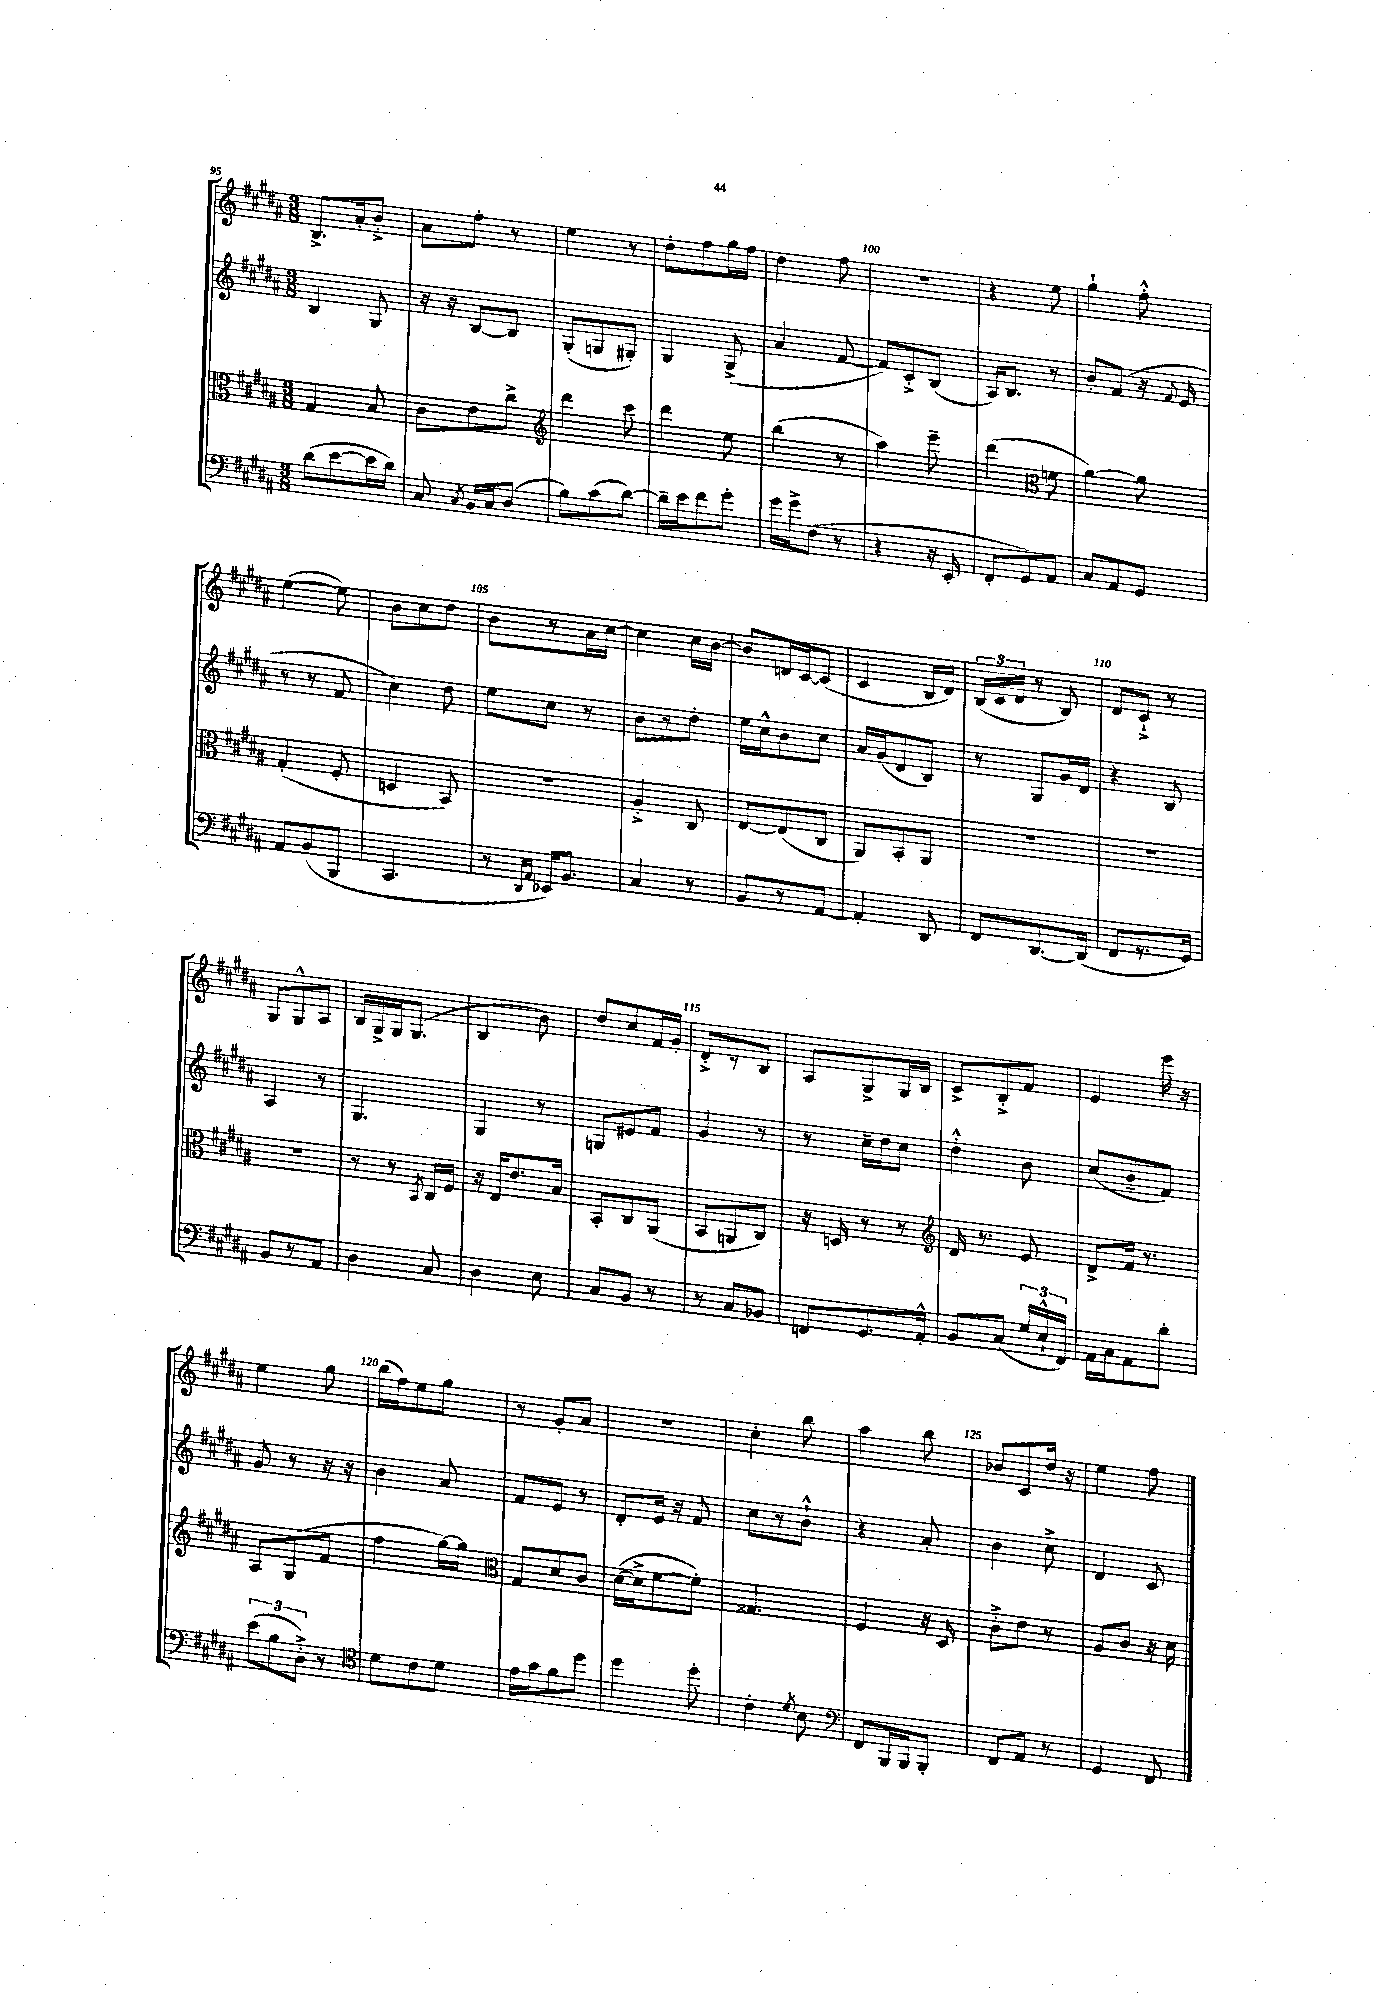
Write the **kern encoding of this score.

**kern	**kern	**kern	**kern
*staff4	*staff3	*staff2	*staff1
*clefF4	*clefC3	*clefG2	*clefG2
*k[f#c#g#d#a#]	*k[f#c#g#d#a#]	*k[f#c#g#d#a#]	*k[f#c#g#d#a#]
*M3/8	*M3/8	*M3/8	*M3/8
(8d#	4G#	4B	8.B^
[8e	.	.	.
.	.	.	16a#'
16e]	8B	8G#	8b'^
16d#)	.	.	.
=	=	=	=
8C#	8c#	16r	8a#
.	.	16r	.
8qC#	.	.	.
16BB	8e	[8B	8ff#'
16C#	.	.	.
(8D#	8cc#^	8B]	8r
=	=	=	=
*	*clefG2	*	*
8B)	4ddd#	(8G#'	4ee
(8c#	.	8G	.
[8d#)	8ccc#	8G#')	8r
=	=	=	=
16d#~]	4ddd#	4G#	8dd#'
16e	.	.	.
8f#	.	.	8ff#
8g#'	8ee	(8G#^	16gg#
.	.	.	16ff#
=	=	=	=
16g#	(4bb	4a#	4dd#
16g#^	.	.	.
(8F#	.	.	.
8r	8r	[8f#	8ff#
=	=	=	=
4r	4aa#)	8f#])	4.r
.	.	8c#'^	.
16r	8eee~	(8B	.
16EE'	.	.	.
=	=	=	=
8FF#'	(4ddd#	16A#)	4r
.	.	8.B	.
8GG#)	.	.	.
*	*clefC3	*	*
8AA#	8f	8r	8ee
=	=	=	=
8C#	[4a#)	8b'	4gg#`
8AA#	.	(8f#	.
8GG#	8a#]	16r	8ff#'^^
.	.	8qqf#	.
.	.	16e	.
=	=	=	=
8AA#	(4G#'	8r	([4ee
(8BB	.	8r	.
8BBB	8F#'	8f#	8ee])
=	=	=	=
4.CC#	4D	4cc#)	8b
.	.	.	8cc#
.	8BB)	8dd#	8dd#
=	=	=	=
8r	4.r	8ee	8b
16qqDD#	.	.	.
16qqAA#	.	.	.
16EE-)	.	8cc#	8r
8.BB	.	.	.
.	.	8r	16a#
.	.	.	[16cc#
=	=	=	=
4C#	4A#'^	8b	4cc#]
.	.	8r	.
8r	8C#	8dd#'	16cc#
.	.	.	[16b
=	=	=	=
8BB	[8E	16ee	8b]
.	.	16cc#^^	.
8r	(8E]	8b	16d
.	.	.	[16c#
[8AA#	8C#	8cc#	(8c#]
=	=	=	=
4AA#']	8AA#)	16a#	4c#
.	.	(16g#	.
.	8BB'	8d#	.
8DD#	8AA#	8B)	16B
.	.	.	16d#)
=	=	=	=
8FF#	4.r	8r	(24B
.	.	.	24c#
.	.	.	24d#
[8.DD#	.	8G#	8r
.	.	16g#	8B)
(16DD#]	.	16d#	.
=	=	=	=
8FF#	4.r	4r	8d#
8.r	.	.	8c#`^
.	.	8B	8r
16GG#)	.	.	.
=	=	=	=
8BB	4.r	4A#	8G#
8r	.	.	8G#^^
8AA#	.	8r	8A#
=	=	=	=
4D#	8r	4.G#	16B
.	.	.	16G#^
.	8r	.	16G#
.	.	.	(8.G#
.	8qBB	.	.
8C#	16C#	.	.
.	16F#	.	.
=	=	=	=
4D#	16r	4G#	4B
.	16E	.	.
.	8.e	.	.
8E	.	8r	8b)
.	16B	.	.
=	=	=	=
8C#	8BB'	8G	8dd#
8BB	8C#	8e#	8cc#
8r	(8AA#	8f#	16f#
.	.	.	16g#'
=	=	=	=
8r	8BB	4g#	8d#'^
8C#	8AA	.	8r
8BB-	8C#)	8r	8B
=	=	=	=
8FF	16r	8r	8A#
.	16D	.	.
8.GG#	8r	16cc#~	8G#^
.	.	16dd#	.
.	8r	8cc#	16G#
16AA#'^^	.	.	16B
=	=	=	=
*	*clefG2	*	*
8BB	16d#	4dd#'^^	8c#^
.	8.r	.	.
(8C#	.	.	8B'^
24G#	8e	8b	8f#
24E`^^	.	.	.
24FF#)	.	.	.
=	=	=	=
16AA#	8d#^	(8cc#	4e
16C#	.	.	.
8AA#	16f#	8b~	.
.	8.r	.	.
8d#'	.	8f#)	16eee
.	.	.	16r
=	=	=	=
(12e	8A#	8g#	4ee
12B	.	.	.
.	(8G#	8r	.
12D#'^)	.	.	.
8r	8f#	16r	8gg#
.	.	16r	.
=	=	=	=
*clefC4	*	*	*
8d#	4ff#	4b	(16bb
.	.	.	16ff#)
8c#	.	.	8ee
8d#	[16gg#)	8a#	8gg#
.	16gg#]	.	.
=	=	=	=
*	*clefC3	*	*
16e	8G#	8f#	8r
16g#	.	.	.
8f#	8d#	8e	8g#'
8dd#	8c#	8r	8a#
=	=	=	=
4dd#	([16d#	8d#'	4.r
.	16d#^]	.	.
.	[8f#	16e	.
.	.	16r	.
8dd#'	8f#'])	8f#	.
=	=	=	=
4c#'	4.G##	8cc#	4cc#'
.	.	8r	.
8qd#	.	.	.
8B	.	8b`^^	8bb
=	=	=	=
*clefF4	*	*	*
8FF#	4F#	4r	4aa#
16BBB	.	.	.
16BBB	.	.	.
8BBB'	16r	8a#'	8bb
.	16D#	.	.
=	=	=	=
8FF#	8c#'^	4b	8b-
8AA#	8e	.	8c#
8r	8r	8cc#^	16dd#
.	.	.	16r
=	=	=	=
4GG#	8A#	4d#	4ee
.	8c#	.	.
8FF#	16r	8c#	8ff#
.	16d#	.	.
==	==	==	==
*-	*-	*-	*-
